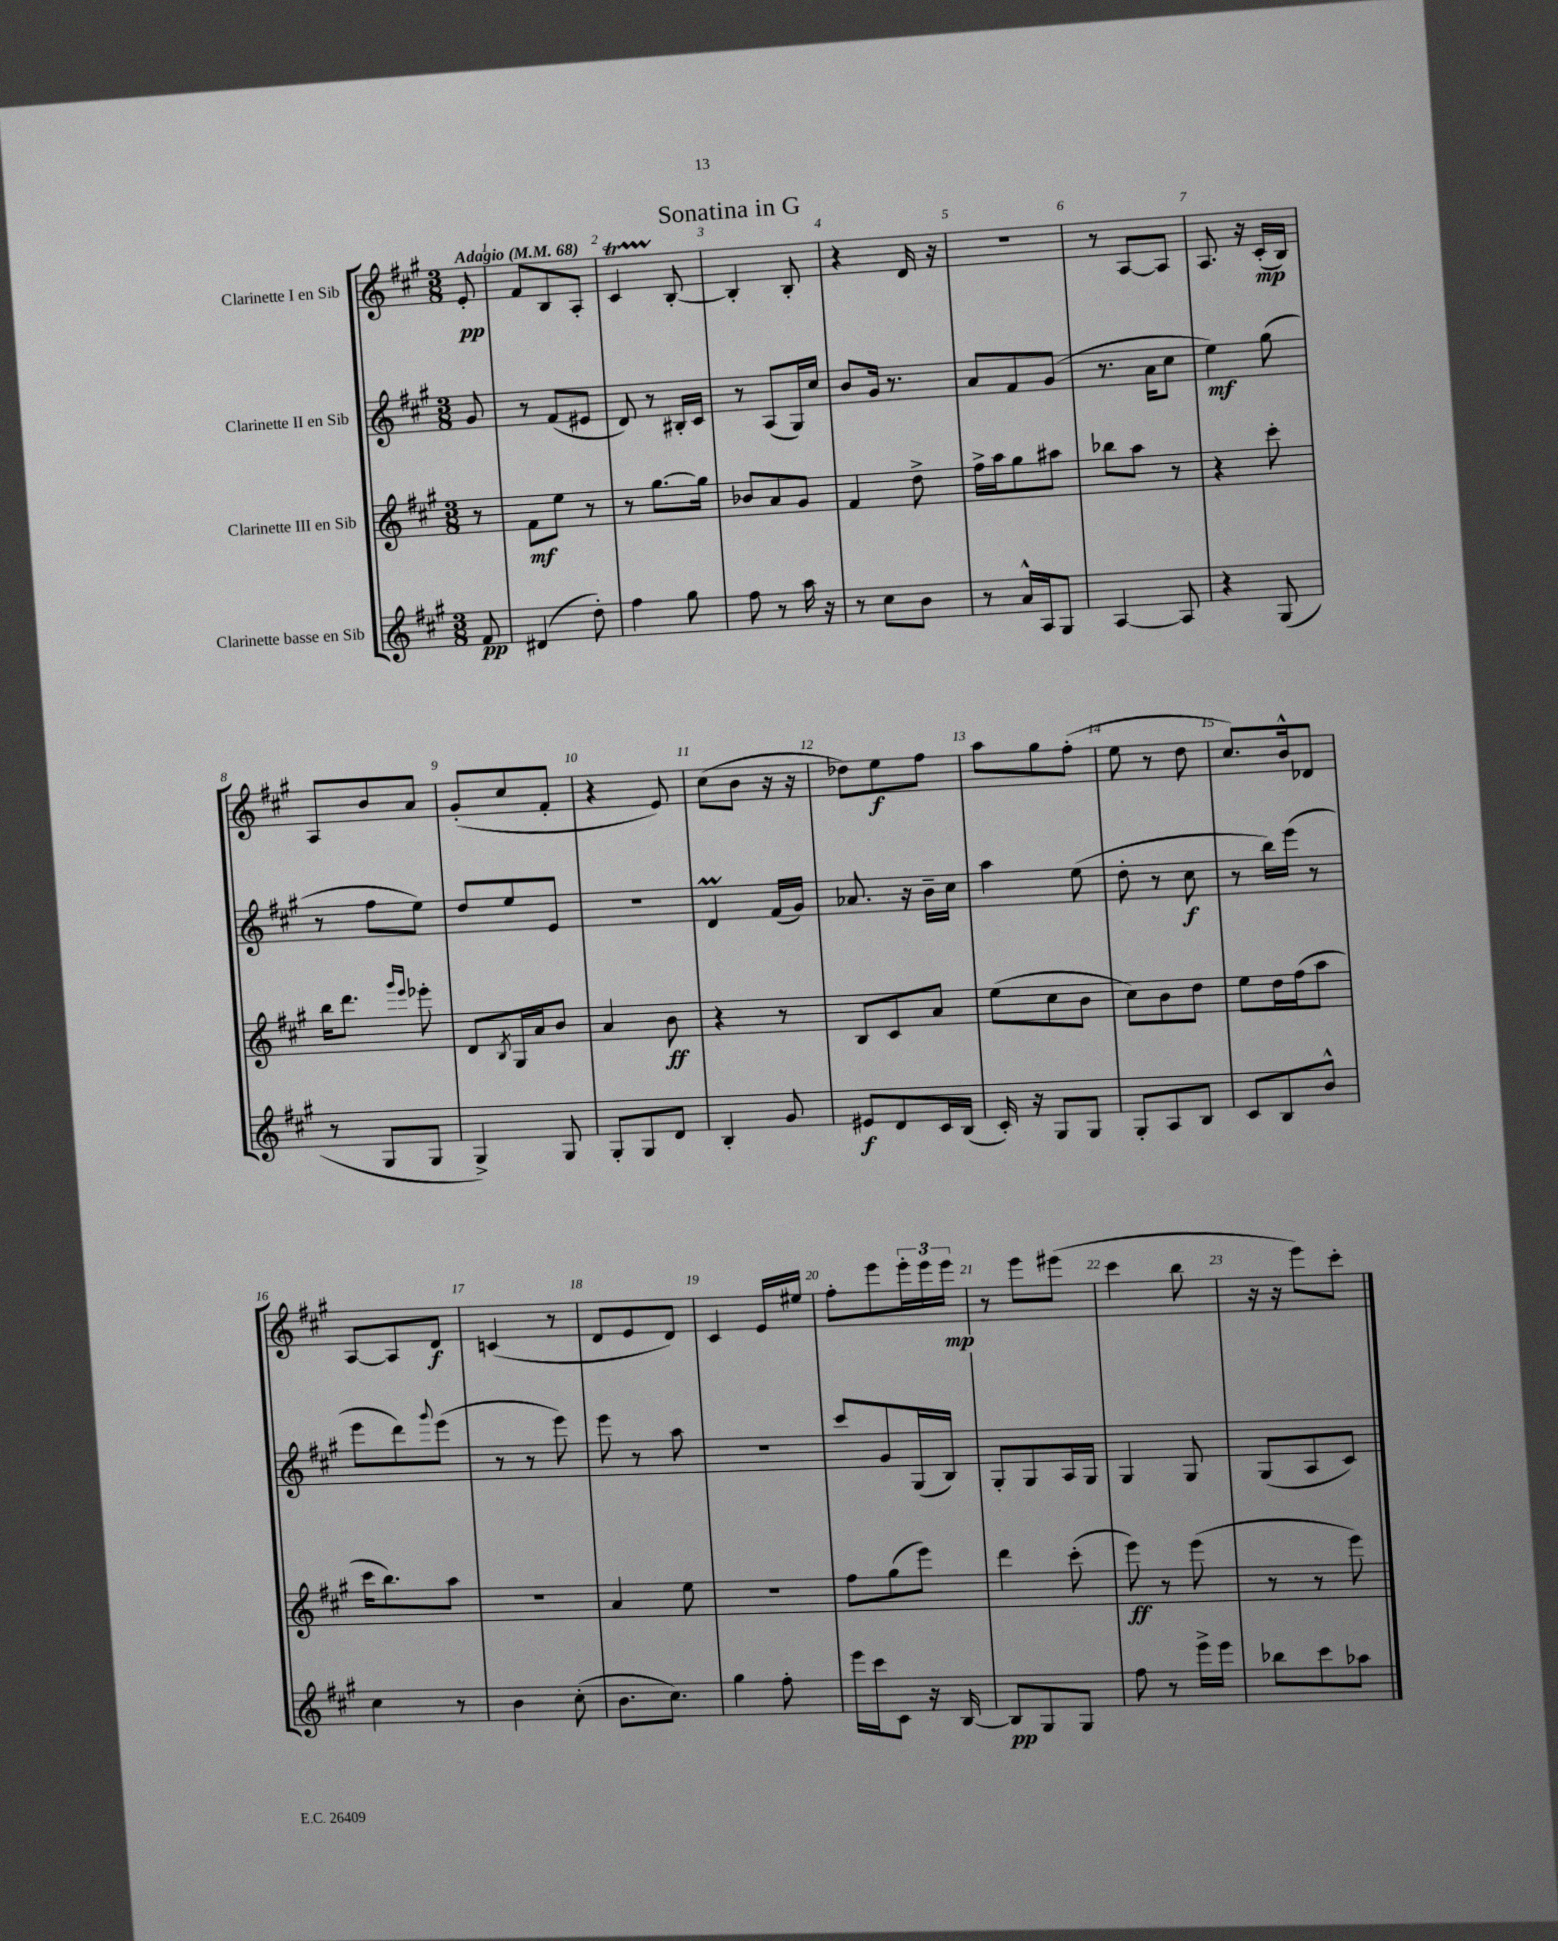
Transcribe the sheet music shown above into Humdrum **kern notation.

**kern	**dynam	**kern	**dynam	**kern	**dynam	**kern	**dynam
*part4	*part4	*part3	*part3	*part2	*part2	*part1	*part1
*staff4	*staff4	*staff3	*staff3	*staff2	*staff2	*staff1	*staff1
*I"Clarinette basse en Sib	*	*I"Clarinette III en Sib	*	*I"Clarinette II en Sib	*	*I"Clarinette I en Sib	*
*clefG2	*	*clefG2	*	*clefG2	*	*clefG2	*
*k[f#c#g#]	*	*k[f#c#g#]	*	*k[f#c#g#]	*	*k[f#c#g#]	*
*M3/8	*	*M3/8	*	*M3/8	*	*M3/8	*
*MM68	*	*MM68	*	*MM68	*	*MM68	*
=	=	=	=	=	=	=	=
!	!	!	!	!	!	!LO:TX:a:B:t=Adagio	!
8f#/	pp	8r	.	8g#/	.	8e'/	pp
=1	=1	=1	=1	=1	=1	=1	=1
(4d#X/	.	8f#\L	mf	8r	.	8f#/L	.
.	.	8ee\J	.	(8f#/L	.	8B/	.
8dd'\)	.	8r	.	8e#X/J	.	8A'/J	.
=2	=2	=2	=2	=2	=2	=2	=2
4ff#\	.	8r	.	8d/)	.	4c#t/	.
.	.	[8.gg#\L	.	8r	.	.	.
8gg#\	.	.	.	16B#X'/LL	.	[8B'/	.
.	.	16gg#\Jk]	.	16c#/JJ	.	.	.
=3	=3	=3	=3	=3	=3	=3	=3
8ff#\	.	8b-X/L	.	8r	.	4B'/]	.
8r	.	8a/	.	(8A/L	.	.	.
16aa\	.	8g#/J	.	16G#/L)	.	8B'/	.
16r	.	.	.	16cc#/JJ	.	.	.
=4	=4	=4	=4	=4	=4	=4	=4
8r	.	4f#/	.	8b/L	.	4r	.
8cc#\L	.	.	.	16g#/Jk	.	.	.
.	.	.	.	8.r	.	.	.
8b\J	.	8dd^\	.	.	.	16d/	.
.	.	.	.	.	.	16r	.
=5	=5	=5	=5	=5	=5	=5	=5
8r	.	16ff#^\LL	.	8a/L	.	4.r	.
.	.	16aa\J	.	.	.	.	.
16a^^/LL	.	8gg#\	.	8f#/	.	.	.
16A/J	.	.	.	.	.	.	.
8G#/J	.	8aa#X\J	.	(8g#/J	.	.	.
=6	=6	=6	=6	=6	=6	=6	=6
[4A/	.	8bb-X\L	.	8.r	.	8r	.
.	.	8aa\J	.	.	.	[8A/L	.
.	.	.	.	16a\KL	.	.	.
8A/]	.	8r	.	8cc#\J	.	8A/J]	.
=7	=7	=7	=7	=7	=7	=7	=7
4r	.	4r	.	4ee\)	mf	8.A/	.
.	.	.	.	.	.	16r	.
(8G#/	.	8ccc#'\	.	(8gg#\	.	(16c#'/LL	mp
.	.	.	.	.	.	16B/JJ)	.
!!LO:LB:g=z
=8	=8	=8	=8	=8	=8	=8	=8
8r	.	16bb\KL	.	8r	.	8A/L	.
.	.	8.ddd\J	.	.	.	.	.
8G#/L	.	.	.	8ff#\L	.	8b/	.
.	.	16qqggg#/LL	.	.	.	.	.
.	.	16qqeee/JJ	.	.	.	.	.
8G#/J	.	8eee-X'\	.	8ee\J)	.	8a/J	.
=9	=9	=9	=9	=9	=9	=9	=9
4G#^/)	.	8d/L	.	8dd/L	.	(8g#'/L	.
.	.	8qB/	.	.	.	.	.
.	.	16G#/L	.	8ee/	.	8cc#/	.
.	.	16a/J	.	.	.	.	.
8G#/	.	8b/J	.	8e/J	.	8f#'/J	.
=10	=10	=10	=10	=10	=10	=10	=10
8G#'/L	.	4a/	.	4.r	.	4r	.
8G#/	.	.	.	.	.	.	.
8d/J	.	8b\	ff	.	.	8e/)	.
=11	=11	=11	=11	=11	=11	=11	=11
4B'/	.	4r	.	4dM/	.	(8cc#\L	.
.	.	.	.	.	.	8b\J	.
8g#/	.	8r	.	(16f#/LL	.	16r	.
.	.	.	.	16g#/JJ)	.	16r	.
=12	=12	=12	=12	=12	=12	=12	=12
8e#X/L	f	8B/L	.	8.a-X/	.	8dd-X\L)	.
8d/	.	8c#/	.	.	.	8ee\	f
.	.	.	.	16r	.	.	.
16c#/L	.	8a/J	.	16b~\LL	.	8ff#\J	.
(16B/JJ	.	.	.	16cc#\JJ	.	.	.
=13	=13	=13	=13	=13	=13	=13	=13
16c#'/)	.	(8ee\L	.	4aa\	.	8aa\L	.
16r	.	.	.	.	.	.	.
8G#/L	.	8cc#\	.	.	.	8gg#\	.
8G#/J	.	8b\J	.	(8ee\	.	(8ff#'\J	.
=14	=14	=14	=14	=14	=14	=14	=14
8G#'/L	.	8cc#\L)	.	8dd'\	.	8ee\	.
8A/	.	8b\	.	8r	.	8r	.
8B/J	.	8dd\J	.	8cc#\	f	8dd\	.
=15	=15	=15	=15	=15	=15	=15	=15
8c#/L	.	8ee\L	.	8r	.	8.cc#/L)	.
8B/	.	16dd\L	.	16bb\LL)	.	.	.
.	.	(16ff#\J	.	(16eee\JJ	.	16b^^/k	.
8b^^/J	.	8aa\J	.	8r	.	8d-X/J	.
!!LO:LB:g=z
=16	=16	=16	=16	=16	=16	=16	=16
4cc#\	.	16ccc#\KL	.	8eee\L	.	[8A/L	.
.	.	8.bb\)	.	.	.	.	.
.	.	.	.	8ddd\)	.	8A/]	.
.	.	.	.	8qqggg#/	.	.	.
8r	.	8aa\J	.	(8eee\J	.	8d/J	f
=17	=17	=17	=17	=17	=17	=17	=17
4b\	.	4.r	.	8r	.	(4cn/	.
.	.	.	.	8r	.	.	.
(8cc#'\	.	.	.	8eee\)	.	8r	.
=18	=18	=18	=18	=18	=18	=18	=18
8.b\L	.	4a/	.	8eee\	.	8d/L	.
.	.	.	.	8r	.	8e/	.
8.cc#\J)	.	.	.	.	.	.	.
.	.	8ee\	.	8aa\	.	8d/J)	.
=19	=19	=19	=19	=19	=19	=19	=19
4gg#\	.	4.r	.	4.r	.	4c#/	.
8ff#'\	.	.	.	.	.	16e/LL	.
.	.	.	.	.	.	16ee#X/JJ	.
=20	=20	=20	=20	=20	=20	=20	=20
16eee\LL	.	8ff#\L	.	8ccc#/L	.	8ff#'\L	.
16ccc#\J	.	.	.	.	.	.	.
8c#\J	.	(8gg#\	.	8g#/	.	8eee\	.
16r	.	8eee\J)	.	(16G#/L	.	24eee'\L	.
.	.	.	.	.	.	24eee\	.
[16B/	.	.	.	16B/JJ)	.	.	.
.	.	.	.	.	.	24eee\JJ	mp
=21	=21	=21	=21	=21	=21	=21	=21
8B/L]	pp	4ddd\	.	8G#'/L	.	8r	.
8G#/	.	.	.	8G#/	.	8eee\L	.
8G#/J	.	(8ccc#'\	.	16A/L	.	(8eee#X\J	.
.	.	.	.	16G#/JJ	.	.	.
=22	=22	=22	=22	=22	=22	=22	=22
8ff#\	.	8eee\)	ff	4G#/	.	4ccc#\	.
8r	.	8r	.	.	.	.	.
16eee^\LL	.	(8eee\	.	8G#/	.	8bb\	.
16eee\JJ	.	.	.	.	.	.	.
=23	=23	=23	=23	=23	=23	=23	=23
8bb-X\L	.	8r	.	(8G#/L	.	16r	.
.	.	.	.	.	.	16r	.
8ccc#\	.	8r	.	8A/	.	8eee\L)	.
8aa-X\J	.	8eee\)	.	8c#/J)	.	8ccc#'\J	.
==	==	==	==	==	==	==	==
*-	*-	*-	*-	*-	*-	*-	*-
